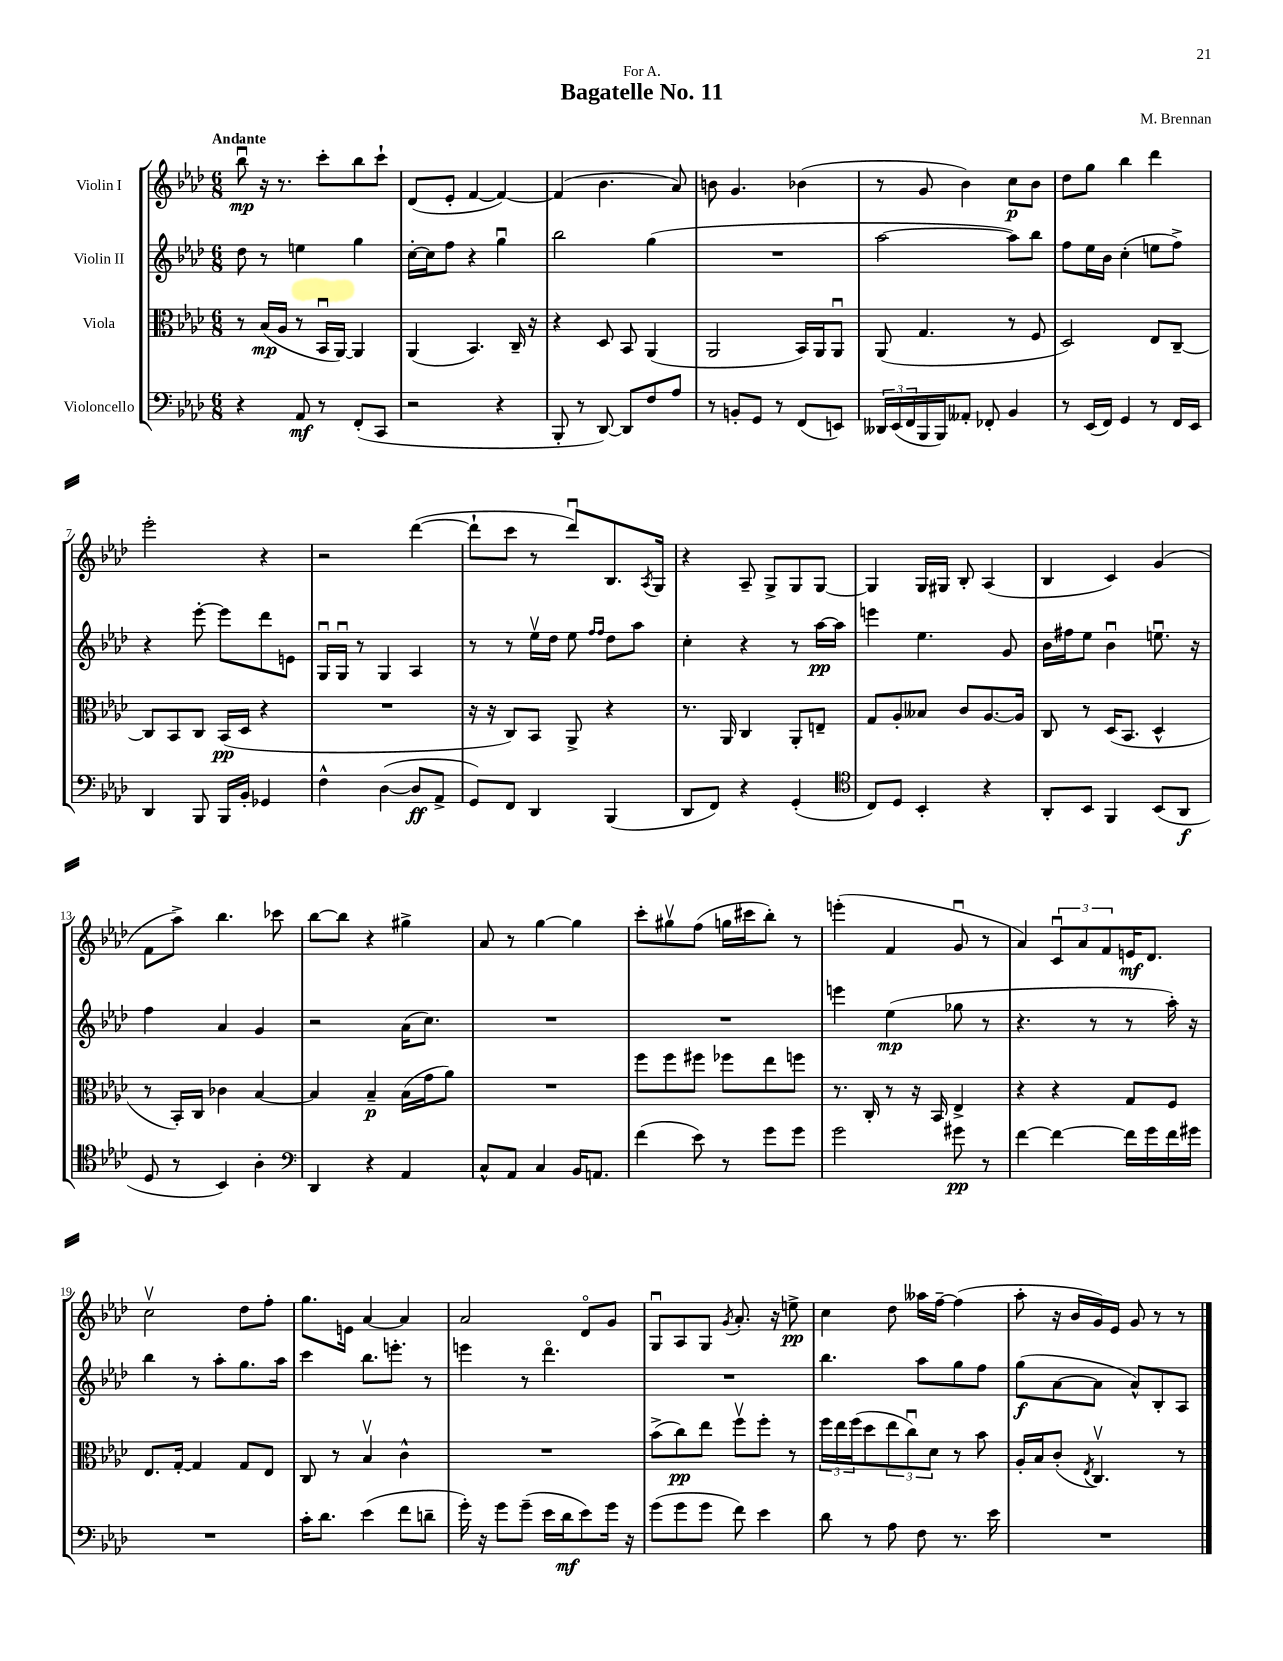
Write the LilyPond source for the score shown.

\header { title = "Bagatelle No. 11" composer = "M. Brennan" dedication = "For A." }
<<
\new StaffGroup <<
\new Staff = "s0" \with { instrumentName = "Violin I" } {
    \clef treble \key aes \major \numericTimeSignature \time 6/8 \tempo "Andante"
    bes''8\downbow\mp r16 r8. c'''8-. bes''8 c'''8-! |
    des'8( ees'8-. f'4~ f'4~) |
    f'4( bes'4. aes'8) |
    b'8 g'4. bes'4( |
    r8 g'8 bes'4) c''8\p bes'8 |
    des''8 g''8 bes''4 des'''4 |
    ees'''2-. r4 |
    r2 des'''4~( |
    des'''8-! c'''8 r8 des'''8\downbow) bes8. \acciaccatura { aes8 } g16 |
    r4 aes8-- g8-> g8 g8~ |
    g4 g16 gis16 bes8-. aes4( |
    bes4 c'4) g'4( |
    f'8 aes''8->) bes''4. ces'''8 |
    bes''8~ bes''8 r4 gis''4-> |
    aes'8 r8 g''4~ g''4 |
    c'''8-. gis''8\upbow f''8( g''16 cis'''16 bes''8-.) r8 |
    e'''4-.( f'4 g'8\downbow r8 |
    aes'4) \tuplet 3/2 { c'8\downbow aes'8 f'8 } e'16\mf des'8. |
    c''2\upbow des''8 f''8-. |
    g''8. e'16 aes'4~ aes'4 |
    aes'2 des'8\flageolet g'8 |
    g8\downbow aes8 g8 \acciaccatura { g'8 } aes'8.-. r16 e''8->\pp |
    c''4 des''8 aeses''16 f''16~-- f''4( |
    aes''8-. r16 bes'16 g'16) ees'16 g'8 r8 r8 \bar "|." |
}
\new Staff = "s1" \with { instrumentName = "Violin II" } {
    \clef treble \key aes \major \numericTimeSignature \time 6/8
    des''8 r8 e''4 g''4 |
    c''16~-. c''16 f''8 r4 g''4\downbow |
    bes''2 g''4( |
    R2. |
    aes''2~ aes''8) bes''8 |
    f''8 ees''16 bes'16 c''4-.( e''8 f''8->) |
    r4 ees'''8~-. ees'''8 des'''8 e'8 |
    g16\downbow g16\downbow r8 g4 aes4 |
    r8 r8 ees''16\upbow des''16 ees''8 \grace { f''16 f''16 } des''8 aes''8 |
    c''4-. r4 r8 aes''16~\pp aes''16 |
    e'''4 ees''4. g'8 |
    bes'16 fis''16 ees''8 bes'4\downbow e''8.\downbow r16 |
    f''4 aes'4 g'4 |
    r2 aes'16( c''8.) |
    R2. |
    R2. |
    e'''4 ees''4\mp( ges''8 r8 |
    r4. r8 r8 aes''16-.) r16 |
    bes''4 r8 aes''8-. g''8. aes''16 |
    c'''4 bes''8. e'''8.-. r8 |
    e'''4 r8 des'''4.\flageolet |
    R2. |
    bes''4. aes''8 g''8 f''8 |
    g''8\f( aes'8~ aes'8 aes'8-^) bes8-. aes8 \bar "|." |
}
\new Staff = "s2" \with { instrumentName = "Viola" } {
    \clef alto \key aes \major \numericTimeSignature \time 6/8
    r8 bes16\mp( aes16 r8 bes,16\downbow aes,16~) aes,4 |
    aes,4( bes,4.) c16-- r16 |
    r4 des8 bes,8 aes,4( |
    aes,2 bes,16) aes,16 aes,8\downbow |
    aes,8( g4. r8 f8 |
    des2) ees8 c8~-- |
    c8 bes,8 c8 bes,16\pp( des16 r4 |
    R2. |
    r16 r16 c8) bes,8 aes,8-> r4 |
    r8. aes,16 c4 aes,8-. e8-- |
    g8 aes8-. beses8 c'8 aes8.~ aes16 |
    c8 r8 des16( bes,8. des4-^ |
    r8 bes,16-.) c16 ces'4 bes4~ |
    bes4 bes4--\p bes16( g'16 aes'8) |
    R2. |
    f''8 f''8 fis''8 fes''8 ees''8 f''8 |
    r8. c16-. r8 r16 bes,16 ees4-> |
    r4 r4 g8 f8 |
    ees8. g16~-. g4 g8 ees8 |
    c8 r8 bes4\upbow c'4-^ |
    R2. |
    bes'8->( c''8\pp) ees''8 f''8\upbow f''8-. r8 |
    \tuplet 3/2 { f''16 ees''16 f''16( } des''8 \tuplet 3/2 { ees''8 c''8\downbow) des'8 } r8 bes'8 |
    aes16-. bes16 c'8-.( \acciaccatura { ees8 } c4.\upbow) r8 \bar "|." |
}
\new Staff = "s3" \with { instrumentName = "Violoncello" } {
    \clef bass \key aes \major \numericTimeSignature \time 6/8
    r4 aes,8\mf r8 f,8-.( c,8 |
    r2 r4 |
    bes,,8-. r8 des,8~) des,8 f8 aes8 |
    r8 b,8-. g,8 r8 f,8( e,8) |
    \tuplet 3/2 { deses,16 ees,16( f,16 } bes,,16 bes,,16) aeses,8-. fes,8-. bes,4 |
    r8 ees,16( f,16) g,4 r8 f,16 ees,16 |
    des,4 bes,,8 bes,,16 bes,16-. ges,4 |
    f4-^ des4~( des8\ff aes,8-> |
    g,8) f,8 des,4 bes,,4( |
    des,8 f,8) r4 g,4-.( |
    \clef tenor c8) des8 bes,4-. r4 |
    aes,8-. bes,8 f,4 bes,8( aes,8\f |
    des8 r8 bes,4) aes4-. |
    \clef bass des,4 r4 aes,4 |
    c8-^ aes,8 c4 bes,16 a,8. |
    f'4( ees'8) r8 g'8 g'8 |
    g'2 gis'8\pp r8 |
    f'4~ f'4~ f'16 g'16 f'16 gis'16 |
    R2. |
    c'16-. des'8. ees'4( f'8 d'8-- |
    g'16-.) r16 g'8 g'8--( ees'16 des'16\mf ees'8) g'16 r16 |
    g'8( g'8 g'8 f'8) ees'4 |
    des'8 r8 aes8 f8 r8. ees'16 |
    R2. \bar "|." |
}
>>
>>
